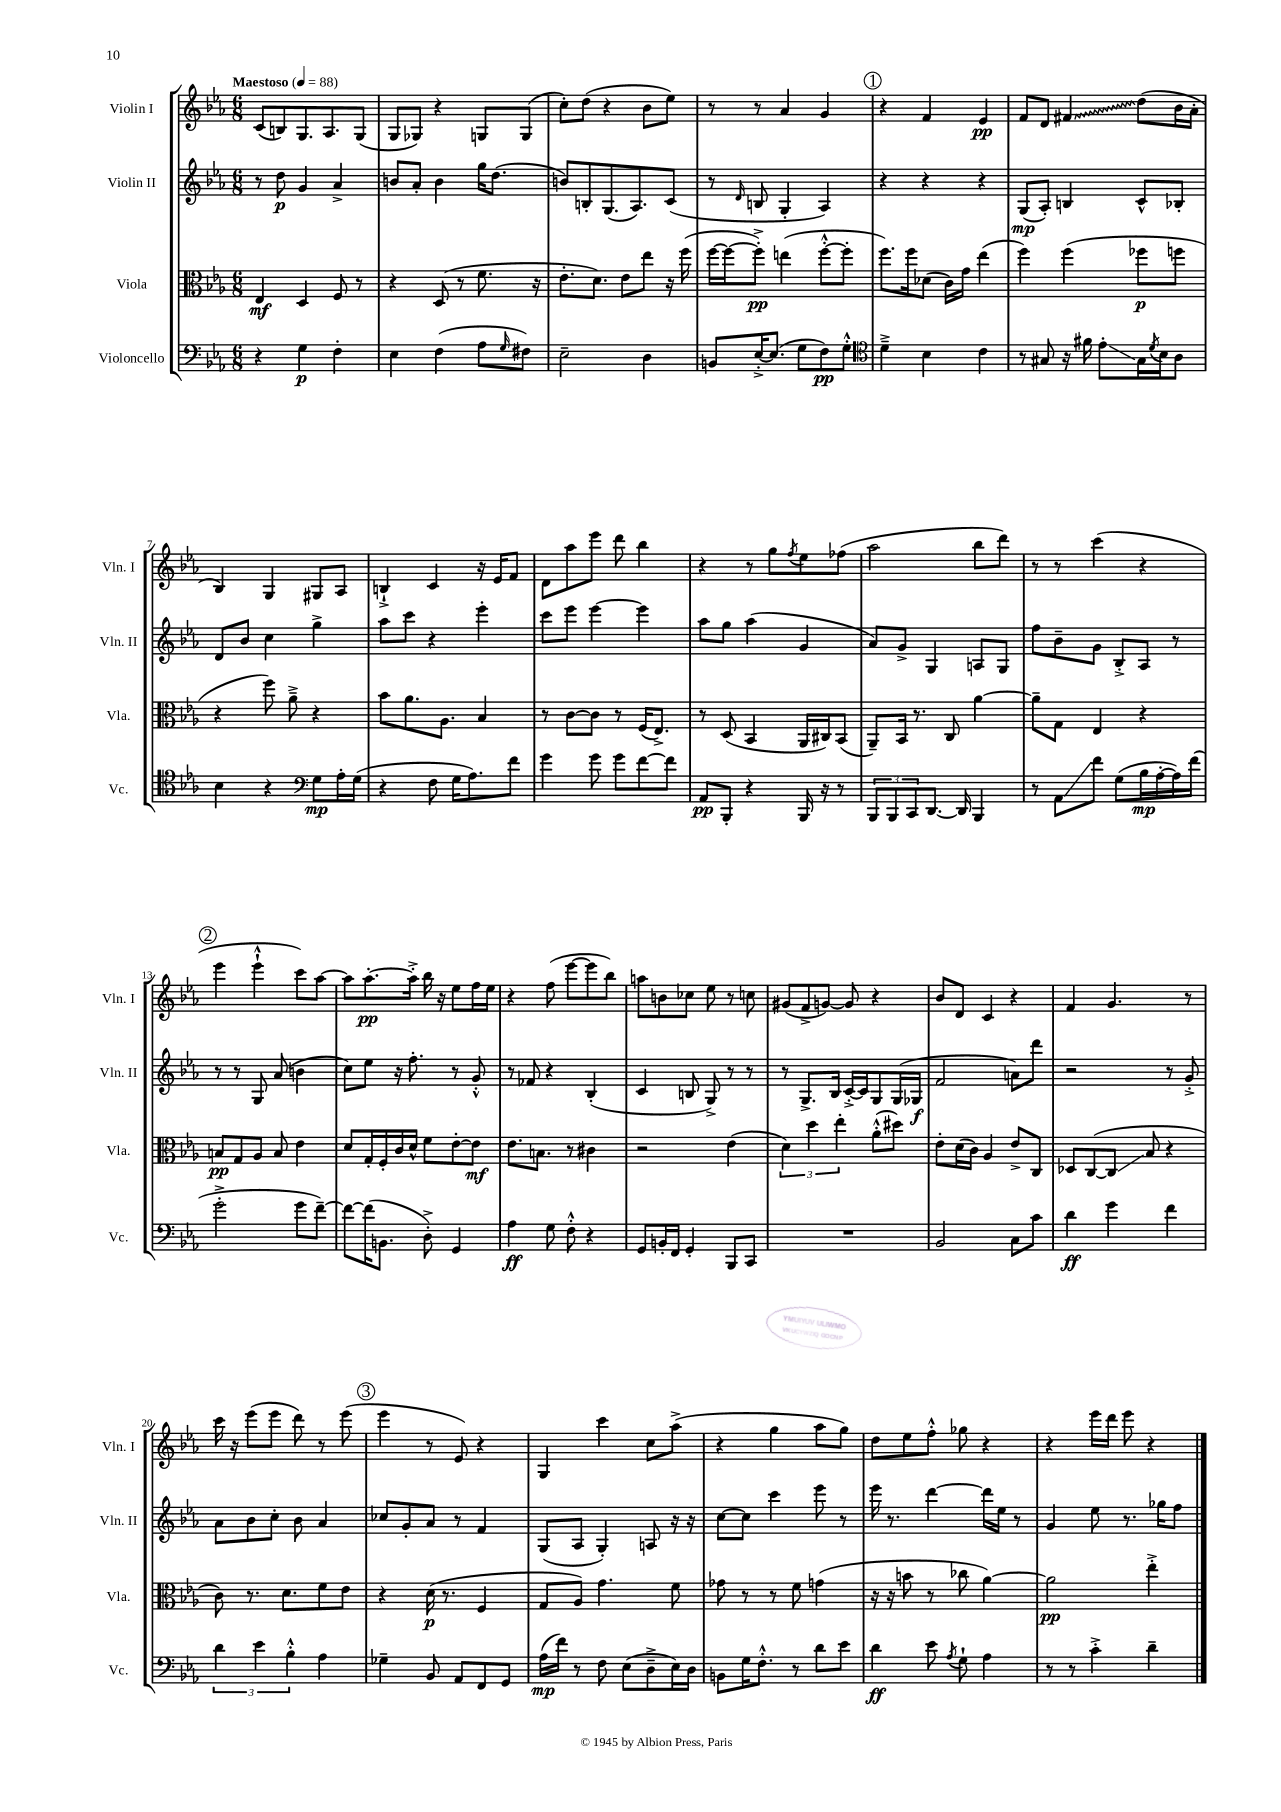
<<
\new StaffGroup <<
\new Staff = "s0" \with { instrumentName = "Violin I" shortInstrumentName = "Vln. I" } {
    \clef treble \key ees \major \numericTimeSignature \time 6/8 \tempo "Maestoso" 4 = 88
    c'8( b8) g8. aes8. g8( |
    g8 ges8) r4 g8 g8( |
    c''8-.) d''8( r4 bes'8 ees''8) |
    r8 r8 aes'4 g'4 |
    \mark \markup { \circle "1" } r4 f'4 ees'4\pp |
    f'8 d'8 \once \override Glissando.style = #'zigzag fis'4\glissando d''8( bes'16 aes'16-. |
    bes4) g4 gis8 aes8 |
    b4-!-> c'4 r16 ees'16 f'8 |
    d'8 aes''8 ees'''8 d'''8 bes''4 |
    r4 r8 g''8 \acciaccatura { f''8 } ees''8 fes''8( |
    aes''2 bes''8 d'''8) |
    r8 r8 c'''4( r4 |
    \mark \markup { \circle "2" } ees'''4 ees'''4-!-^ c'''8) aes''8~ |
    aes''8 aes''8.~-.\pp aes''16-.-> bes''16 r16 ees''8 f''16 ees''16 |
    r4 f''8( ees'''8~ ees'''8 bes''8) |
    a''8 b'8 ces''8 ees''8 r8 c''8 |
    gis'8( f'8-> g'8~) g'8 r4 |
    bes'8 d'8 c'4 r4 |
    f'4 g'4. r8 |
    c'''16 r16 ees'''8( ees'''8 d'''8) r8 ees'''8( |
    \mark \markup { \circle "3" } ees'''4 r8 ees'8) r4 |
    g4 c'''4 c''8 aes''8->( |
    r4 g''4 aes''8 g''8) |
    d''8 ees''8 f''8-.-^ ges''8 r4 |
    r4 ees'''16 d'''16 ees'''8 r4 \bar "|." |
}
\new Staff = "s1" \with { instrumentName = "Violin II" shortInstrumentName = "Vln. II" } {
    \clef treble \key ees \major \numericTimeSignature \time 6/8
    r8 d''8\p g'4 aes'4-> |
    b'8 aes'8-. b'4 g''16 d''8.( |
    b'8) b8-. g8.( aes8.) c'8( |
    r8 \grace { d'16 } b8 g4-. aes4) |
    \mark \markup { \circle "1" } r4 r4 r4 |
    g8\mp( aes8-.) b4 c'8-^ bes8-. |
    d'8 bes'8 c''4 g''4-> |
    aes''8 c'''8 r4 ees'''4-. |
    c'''8 ees'''8 ees'''4~ ees'''4 |
    aes''8 g''8 aes''4( g'4 |
    aes'8) g'8-> g4 a8 g8 |
    f''8 bes'8-- g'8 bes8-.-> aes8 r8 |
    \mark \markup { \circle "2" } r8 r8 g8 aes'8( b'4 |
    c''8) ees''8 r16 f''8.-. r8 g'8-.-^ |
    r8 fes'8 r4 bes4-.( |
    c'4 b8 g8->) r8 r8 |
    r8 g8.-> bes16 c'16~-.-> c'16 g8 g16( ges16\f |
    f'2 a'8) d'''8 |
    r2 r8 g'8-.-> |
    aes'8 bes'8 c''8-. bes'8 aes'4 |
    \mark \markup { \circle "3" } ces''8 g'8-. aes'8 r8 f'4 |
    g8( aes8 g4-.) a8 r16 r16 |
    c''8~ c''8 c'''4 ees'''8 r8 |
    ees'''16 r8. d'''4~ d'''16 ees''16 r8 |
    g'4 ees''8 r8. ges''16 f''8 \bar "|." |
}
\new Staff = "s2" \with { instrumentName = "Viola" shortInstrumentName = "Vla." } {
    \clef alto \key ees \major \numericTimeSignature \time 6/8
    ees4\mf d4 f8 r8 |
    r4 d8( r8 f'8. r16 |
    ees'8.-. d'8.) ees'8 ees''8 r16 f''16( |
    f''16~ f''16~ f''8-.->\pp) e''4( f''8~-.-^ f''8-. |
    \mark \markup { \circle "1" } f''8.) f''16 des'8( c'16) g'16 ees''4( |
    f''4) f''4( fes''8\p f''8 |
    r4 f''8) aes'8---> r4 |
    bes'8 aes'8. aes8. bes4 |
    r8 c'8~ c'8 r8 f16( ees8.->) |
    r8 d8( bes,4 aes,16 cis16) bes,8( |
    aes,8--) bes,16 r8. c8 aes'4~ |
    aes'8-- g8 ees4 r4 |
    \mark \markup { \circle "2" } b8\pp g8 aes8 b8 ees'4 |
    d'8 g16-. f16-. c'16 d'16-^ f'8 ees'8~-. ees'8\mf |
    ees'8. b8. r8 cis'4 |
    r2 ees'4( |
    \tuplet 3/2 { d'4) d''4 ees''4-. } aes'8-.-^( dis''8) |
    ees'8-. d'16( c'16) aes4 ees'8-> c8 |
    des8 c8~( c8\glissando bes8 r4 |
    c'8) r8. d'8. f'8 ees'8 |
    \mark \markup { \circle "3" } r4 d'16\p( r8. f4 |
    g8 aes8) g'4. f'8 |
    ges'8 r8 r8 f'8 g'4( |
    r16 r16 b'8 r8 ces''8 aes'4~) |
    aes'2\pp ees''4-.-> \bar "|." |
}
\new Staff = "s3" \with { instrumentName = "Violoncello" shortInstrumentName = "Vc." } {
    \clef bass \key ees \major \numericTimeSignature \time 6/8
    r4 g4\p f4-. |
    ees4 f4( aes8 \grace { g16 } fis8) |
    ees2-- d4 |
    b,8 ees16~-.-> ees8.( g8 f8\pp) g8-.-^ |
    \mark \markup { \circle "1" } \clef tenor d'4---> bes4 c'4 |
    r8 gis8 r16 fis'16 ees'8-.\glissando gis16 \acciaccatura { d'8 } bes16 aes8 |
    bes4 r4 \clef bass g8\mp aes16-. g16( |
    r4 f8 g16 aes8.) f'8 |
    g'4 g'8 g'8 f'8~ f'8 |
    aes,8\pp bes,,8-. r4 bes,,16 r16 r8 |
    \tuplet 3/2 { bes,,8 bes,,8 c,8 } d,8.~ d,16 bes,,4 |
    r8 aes,8\glissando f'8 g8( bes16\mp aes16~-. aes16) f'16( |
    \mark \markup { \circle "2" } g'2-.-> g'8 f'8~--) |
    f'8~ f'16( b,8. d8-.->) g,4 |
    aes4\ff g8 f8-.-^ r4 |
    g,8 b,16-. f,16 g,4-. bes,,8 c,8 |
    R2. |
    bes,2 c8 c'8 |
    d'4\ff g'4 f'4 |
    \tuplet 3/2 { d'4 ees'4 bes4-.-^ } aes4 |
    \mark \markup { \circle "3" } ges4-- bes,8 aes,8 f,8 g,8 |
    aes16\mp( f'16) r8 f8 ees8( d8---> ees16) d16 |
    b,8 g16 f8.-.-^ r8 d'8 ees'8 |
    d'4\ff ees'8 \acciaccatura { aes8 } g8-! aes4 |
    r8 r8 c'4-.-> d'4-- \bar "|." |
}
>>
>>
